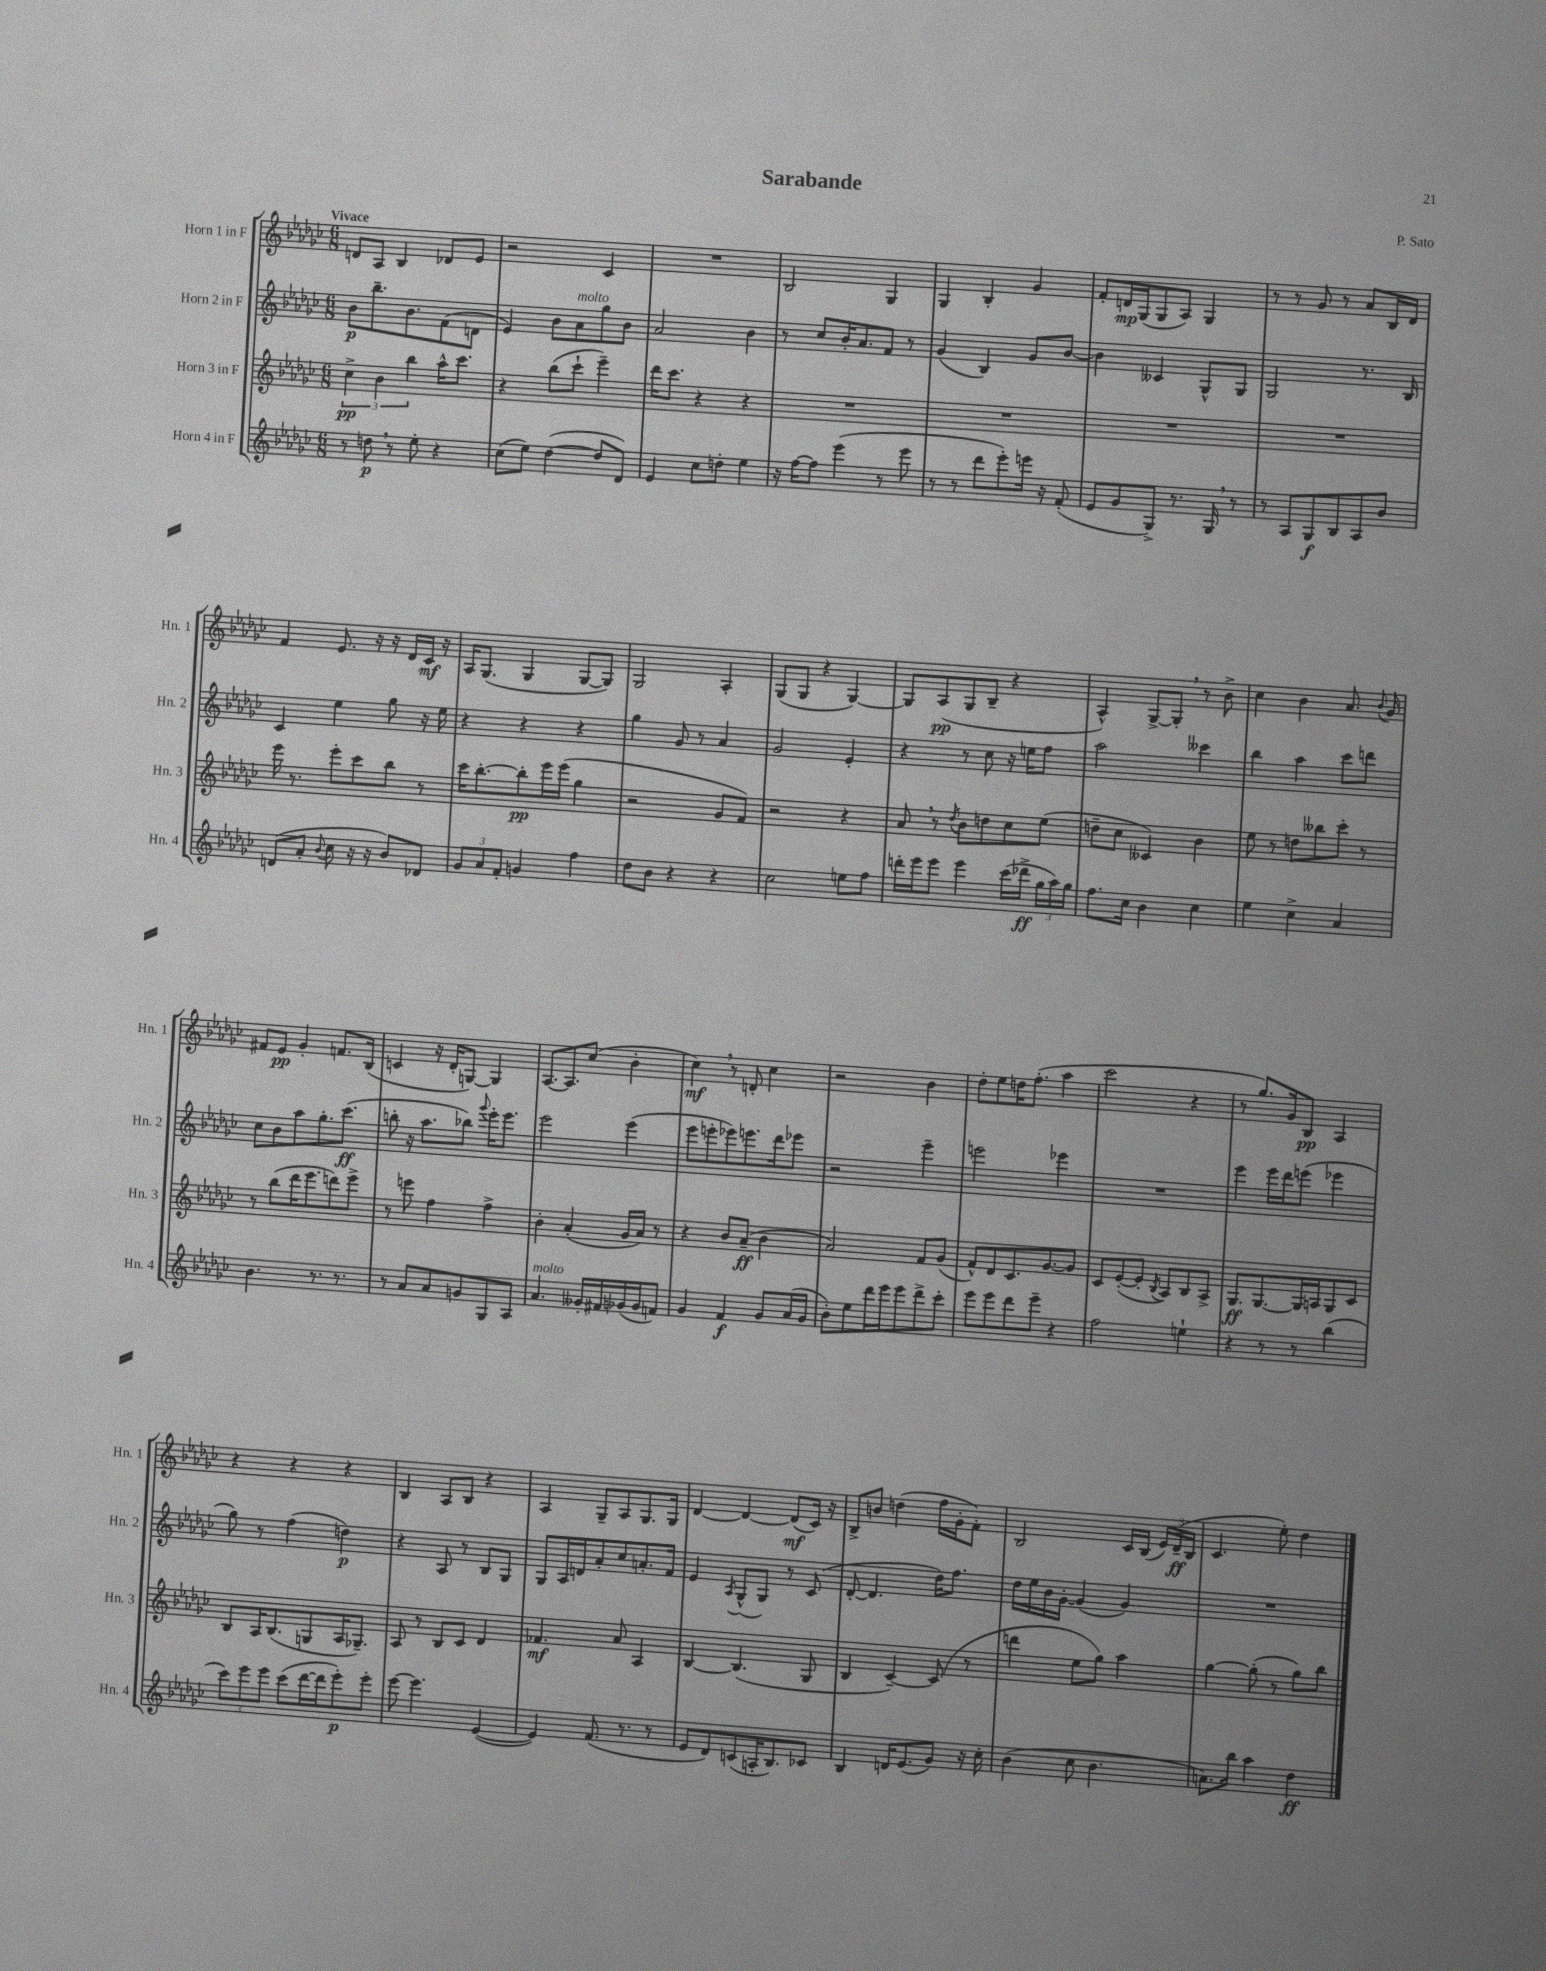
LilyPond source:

\header { title = "Sarabande" composer = "P. Sato" }
<<
\new StaffGroup <<
\new Staff = "s0" \with { instrumentName = "Horn 1 in F" shortInstrumentName = "Hn. 1" } {
    \clef treble \key ges \major \numericTimeSignature \time 6/8 \tempo "Vivace"
    \autoBeamOff d'8[ aes8] bes4 des'8[ ees'8] |
    r2 ces'4 |
    R2. |
    bes2 ges4 |
    ges4 bes4-. ges'4 |
    f'8[-. d'16\mp ges16( ges8 aes8]) ges4 |
    r8 r8 ges'8 r8 aes'8[ bes16 des'16] |
    f'4 ees'8. r16 r16 des'16[ ces'16]\mf r16 |
    aes16[ ges8.]( ges4 ges8[~ ges8]) |
    ges2 aes4-. |
    ges8[( ges8] r4 ges4~) |
    ges8[ aes8\pp( ges8 bes8]-- r4 |
    aes4-^) ges8[~-> ges8]-. \breathe r8 bes'8-> |
    ces''4 bes'4 aes'8. \appoggiatura { bes'8 } ges'16 |
    fis'8[ ees'8]\pp ges'4-. f'8.[ bes16]( |
    c'4 r16 des'16[-. g8]~) g4 |
    aes8.[~ aes8. ces''8]( bes'4-. |
    ces''4\mf) \breathe r8 d'8-. ces''4 |
    r2 bes'4 |
    des''8[-. ees''8 d''16 f''8.]-.( aes''4 |
    ces'''2 r4 |
    r8 ges''8.[) ges'16 bes8]\pp aes4 |
    r4 r4 r4 |
    bes4 aes8[ bes8] r4 |
    aes4 ges8[-- aes8 ges8. ges16] |
    des'4~ des'4~ des'8[\mf( ces'16]) r16 |
    bes8[-> b'8] d''4( f''16[ ges'16-. f'8]-.) |
    bes2 ces'16[ bes16]( \tuplet 3/2 { ees'16[) des'16--\ff( bes16] } |
    ces'4. ees''8-.) des''4 \bar "|." |
}
\new Staff = "s1" \with { instrumentName = "Horn 2 in F" shortInstrumentName = "Hn. 2" } {
    \clef treble \key ges \major \numericTimeSignature \time 6/8
    \autoBeamOff bes'8[\p bes''8.-- bes'8. f'8( d'8] |
    ees'4) bes'8[ aes'8^\markup { \italic "molto" } ges''8 bes'8] |
    aes'2 bes'4 |
    r8 ces''8[ bes'16-. aes'8. f'8] r8 |
    ges'4( bes4) ges'8[ bes'8]~ |
    bes'4 ceses'4 ges8[-^ ges8] |
    ges2 r8. bes16 |
    ces'4 ees''4 ges''8 r16 ees''16 |
    r4 r4 r4 |
    ges''4 ges'8 r8 aes'4 |
    ges'2 ees'4-. |
    r4 r8 ces''8 r16 e''16[ f''8] |
    aes''2 ceses'''4 |
    bes''4 aes''4 ces'''8[ d'''8] |
    ces''8[ bes'8 aes''8 ges''8.-. ces'''8.]\ff( |
    b''8-. r16 aes''8.[ bes''8]) \appoggiatura { ges'''8 } ees'''16[-. ees'''8.] |
    ees'''2 ees'''4( |
    ees'''8[ e'''8-. ees'''8) e'''8. des'''16 ees'''8] |
    r2 ees'''4-- |
    e'''2 ees'''4 |
    R2. |
    ees'''4 ees'''16[ des'''16 e'''8]( ees'''4 |
    ges''8) r8 f''4( d''4\p) |
    r4 aes8 r8 bes8[ ges8] |
    ges8[ aes16 d'16 aes'8-. ces''8 a'8.-. f'16] |
    ees'4 \acciaccatura { aes8 } ges8[-^( ges8]) r8 ces'8( |
    des'8~-. des'4. des''16[) f''8.] |
    des''16[ ees''16 bes'16 ges'16]~-. ges'4( ges'4) |
    R2. \bar "|." |
}
\new Staff = "s2" \with { instrumentName = "Horn 3 in F" shortInstrumentName = "Hn. 3" } {
    \clef treble \key ges \major \numericTimeSignature \time 6/8
    \autoBeamOff \tuplet 3/2 { ces''4->\pp bes'4 bes''4 } aes''16[-^ ces'''8.] |
    r4 bes''8[( ces'''8]-! ees'''4--) |
    des'''16[ ces'''8.] r4 r4 |
    R2. |
    R2. |
    R2. |
    R2. |
    ees'''16 r8. ees'''8[-. ces'''8 bes''8] r8 |
    ces'''16[ bes''8.~-. bes''8-.\pp ees'''16 ees'''16]( ges''4 |
    r2 ges'8[ f'8]) |
    r2 r4 |
    aes'8 \breathe r8 \acciaccatura { des''8 } bes'8[ d''8 ces''8 ees''8]( |
    d''8[-- ces''8] ceses'4) bes'4 |
    ees''8 r8 d''8[ beses''8 ces'''8]-. r8 |
    r8 bes''8[( des'''16 ees'''8. d'''8) ees'''8]-> |
    r8 e'''8 f''4 f''4-> |
    bes'4-. aes'4-.( ges'16[ aes'16]) r8 |
    r4 bes'8[ aes'8]--\ff( bes'4 |
    aes'2) f'8[ ges'8]( |
    f'8[-^) des'8 ces'8. ges'8.~ ges'8] |
    ces'8[ ees'8~-.( ees'8]-. \acciaccatura { bes8 } aes8[) bes8 aes8]-> |
    ges8.[\ff ges8.~ ges16 a16 ges8 ces'8] |
    bes8[ aes16 bes8.( g8 aes16 ges8.]--) |
    aes8 r8 bes8[ ces'8] des'4 |
    fes'4.\mf aes'8 aes4 |
    bes4~ bes4.( ges8 |
    bes4 ces'4~--) ces'8( r8 |
    d'''4 ees''8[ ges''8]) aes''4 |
    ges''4~ ges''8-.( r8 ges''8[) bes''8] \bar "|." |
}
\new Staff = "s3" \with { instrumentName = "Horn 4 in F" shortInstrumentName = "Hn. 4" } {
    \clef treble \key ges \major \numericTimeSignature \time 6/8
    \autoBeamOff r8 d''8\p \breathe r8 ees''8-. r4 |
    ces''8[( ees''8]) des''4~( des''8[ des'8]) |
    ees'4 ces''8[ d''8]-. ees''4 |
    r16 f''16[~ f''8] ees'''4( r8 ees'''8 |
    r8 r8 des'''8[ ees'''8-.) e'''16] r16 f'8-.( |
    ees'8[ ges'8 ges8]->) r8. ges16 \breathe r8 |
    r8 aes8[ ges8\f bes8 aes8 bes'8] |
    d'8[( aes'8]-. \appoggiatura { bes'8 } ces''8 r16 r16 bes'8[) des'8] |
    \tuplet 3/2 { ges'8[ aes'8 f'8]-. } g'4 f''4 |
    des''8[ bes'8] r4 r4 |
    ces''2 e''8[ f''8] |
    d'''16[-. ees'''16 ees'''8] ees'''4 ces'''16[( des'''16]->\ff \tuplet 3/2 { ges''16[ aes''16) ges''16] } |
    f''8.[ ces''16] bes'4 ces''4 |
    ees''4 ces''4-> aes'4 |
    bes'4. r8. r8. |
    r8 aes'8[ aes'8 g'8 ges8 aes8] |
    aes'4.^\markup { \italic "molto" } geses'16[-. fis'16 ges'16( ges'16 f'8]) |
    ges'4 f'4\f ges'8[ aes'16( ges'16] |
    bes'8[-.) ees''8 des'''16 ees'''16 ees'''8 des'''8-> ces'''8]-. |
    ees'''8[ ees'''8 des'''8 ees'''8]-- r4 |
    f''2 e''4-! |
    r4 r8 r8 bes''4( |
    \tuplet 3/2 { ces'''8[) ees'''8 ees'''8] } ces'''8[( des'''16~ des'''16 ees'''8-.\p) ees'''8]-. |
    ees'''8~ ees'''4. ees'4~( |
    ees'4) f'8.( r8. r8 |
    ees'8[ des'8) c'8( a16-. bes8.) ces'8] |
    bes4 d'16[ ees'8.( ges'8]) r16 ces''16-. |
    bes'4( ces''8 bes'4. |
    a'8.[) bes''16] aes''4 des''4\ff \bar "|." |
}
>>
>>
\layout { \context { \Score \remove "Bar_number_engraver" } }
